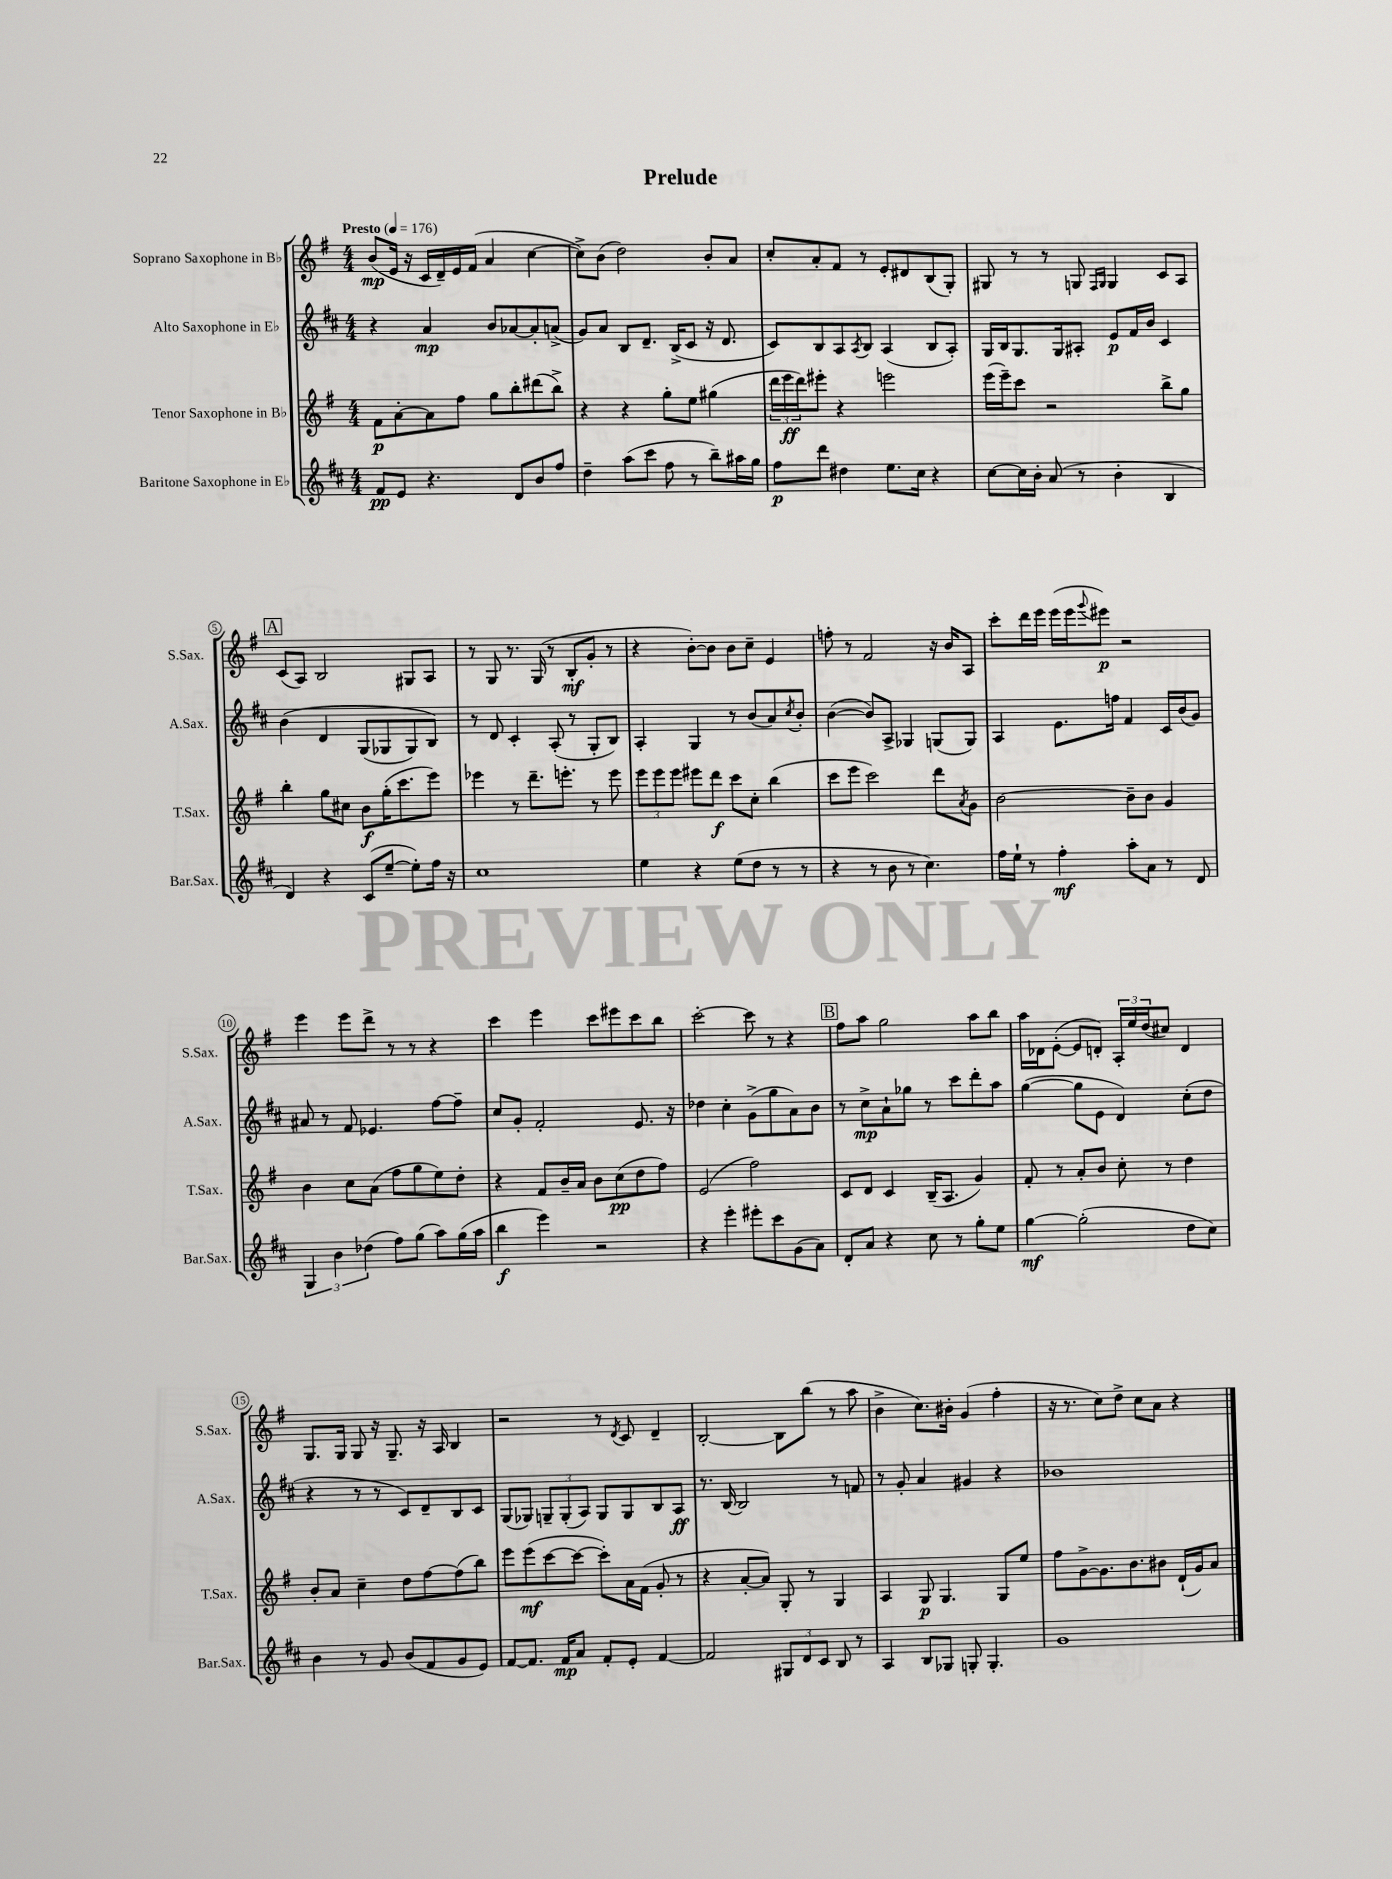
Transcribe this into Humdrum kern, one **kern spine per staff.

**kern	**dynam	**kern	**dynam	**kern	**dynam	**kern	**dynam
*part4	*part4	*part3	*part3	*part2	*part2	*part1	*part1
*staff4	*staff4	*staff3	*staff3	*staff2	*staff2	*staff1	*staff1
*I"Baritone Saxophone in E♭	*	*I"Tenor Saxophone in B♭	*	*I"Alto Saxophone in E♭	*	*I"Soprano Saxophone in B♭	*
*I'Bar.Sax.	*	*I'T.Sax.	*	*I'A.Sax.	*	*I'S.Sax.	*
*clefG2	*	*clefG2	*	*clefG2	*	*clefG2	*
*k[f#c#]	*	*k[f#]	*	*k[f#c#]	*	*k[f#]	*
*M4/4	*	*M4/4	*	*M4/4	*	*M4/4	*
*MM176	*	*MM176	*	*MM176	*	*MM176	*
=1	=1	=1	=1	=1	=1	=1	=1
!	!	!	!	!	!	!LO:TX:a:B:t=Presto	!
8f#/L	pp	8f#\L	p	4r	.	(8b/L	mp
8e/J	.	[8a'\	.	.	.	16e/Jk	.
.	.	.	.	.	.	16r	.
4.r	.	8a\]	.	4a/	mp	16c/LL	.
.	.	.	.	.	.	16d~/)	.
.	.	8ff#\J	.	.	.	16e/	.
.	.	.	.	.	.	(16f#/JJ	.
.	.	8gg\L	.	8b/L	.	4a/	.
8d/L	.	8bb'\	.	[8a-X/	.	.	.
8b/	.	(8ddd#X\	.	8a-'/]	.	[4cc\	.
8ff#/J	.	8bb^\J)	.	(8an^/J	.	.	.
=2	=2	=2	=2	=2	=2	=2	=2
4dd~\	.	4r	.	8g/L)	.	8cc^\L])	.
.	.	.	.	8a/J	.	(8b\J	.
(8aa\L	.	4r	.	8B/L	.	2dd\)	.
8ccc#\J	.	.	.	8.d~/J	.	.	.
8ff#\	.	8gg'\L	.	.	.	.	.
.	.	.	.	(16B^/KL	.	.	.
8r	.	8ee\J	.	8c#/J	.	.	.
8bb~\L)	.	(4gg#X\	.	16r	.	8b'/L	.
.	.	.	.	8.d/	.	.	.
16aa#X\L	.	.	.	.	.	8a/J	.
16gg\JJ	.	.	.	.	.	.	.
=3	=3	=3	=3	=3	=3	=3	=3
8ff#\L	p	24ddd\LL	.	8c#/L)	.	8cc'/L	.
.	.	24eee\	ff	.	.	.	.
.	.	24ddd\J)	.	.	.	.	.
8ddd\J	.	8eee#X'\J	.	8B/	.	8a'/	.
4dd#X\	.	4r	.	8A/	.	8f#/J	.
.	.	.	.	8qA/	.	.	.
.	.	.	.	8B/J	.	8r	.
8.ee\L	.	2eeen\	.	(4A/	.	8e'/L	.
.	.	.	.	.	.	8d#X/	.
16cc#\Jk	.	.	.	.	.	.	.
4r	.	.	.	8B/L	.	(8B/	.
.	.	.	.	8A'/J)	.	8G'/J)	.
=4	=4	=4	=4	=4	=4	=4	=4
[8cc#\L	.	(16eee\LL	.	16G/LL	.	8G#X/	.
.	.	16eee~\J)	.	16B/J	.	.	.
16cc#\L]	.	8ccc\J	.	8.G/	.	8r	.
16b'\JJ	.	.	.	.	.	.	.
(8a/	.	2r	.	.	.	8r	.
.	.	.	.	16G/k	.	.	.
8r	.	.	.	8A#X'/J	.	8Gn/	.
.	.	.	.	.	.	16qqF#/LL	.
.	.	.	.	.	.	16qqG/JJ	.
4b'\	.	.	.	8e/L	p	4G/	.
.	.	.	.	16f#/L	.	.	.
.	.	.	.	16b/JJ	.	.	.
4B/	.	8bb^\L	.	4c#/	.	8c/L	.
.	.	8gg\J	.	.	.	8A/J	.
!!LO:LB:g=z
!!LO:REH:place=s1:t=A
=5	=5	=5	=5	=5	=5	=5	=5
4d/)	.	4bb'\	.	(4b\	.	(8c/L	.
.	.	.	.	.	.	8A/J)	.
4r	.	8gg\L	.	4d/	.	2B/	.
.	.	8cc#X\J	.	.	.	.	.
(8c#/L	.	8b\L	f	(8G/L	.	.	.
[8ee~/J	.	(16gg'\K	.	8G-X/	.	.	.
.	.	8.ccc\	.	.	.	.	.
8ee'\L])	.	.	.	8G-/)	.	8G#X/L	.
16ff#\Jk	.	8eee\J)	.	8B/J)	.	8A/J	.
16r	.	.	.	.	.	.	.
=6	=6	=6	=6	=6	=6	=6	=6
1cc#	.	4eee-X\	.	8r	.	8r	.
.	.	.	.	8d/	.	8G/	.
.	.	8r	.	4c#'/	.	8.r	.
.	.	8.ddd~\L	.	.	.	.	.
.	.	.	.	.	.	(16G/	.
.	.	.	.	(8A'/	.	8r	.
.	.	8.eeen'\J	.	.	.	.	.
.	.	.	.	8r	.	8B'/L	mf
.	.	8r	.	8G'/L	.	8g'/J	.
.	.	8eee\	.	8B/J)	.	8r	.
=7	=7	=7	=7	=7	=7	=7	=7
4ee\	.	12eee\L	.	4A'/	.	4r	.
.	.	12eee\	.	.	.	.	.
.	.	12eee\J	.	.	.	.	.
4r	.	8eee#X\L	.	4G/	.	[8b'\L)	.
.	.	8ddd\J	f	.	.	8b\J]	.
(8ee\L	.	8ccc\L	.	8r	.	8b\L	.
8dd\J	.	8cc'\J	.	(8b/L	.	8cc~\J	.
8r	.	(4bb\	.	8a/)	.	4e/	.
.	.	.	.	8qcc#/	.	.	.
8r	.	.	.	8b'/J	.	.	.
=8	=8	=8	=8	=8	=8	=8	=8
4r	.	8ccc\L	.	([4b\	.	8ffn'\	.
.	.	8eee\J	.	.	.	8r	.
8r	.	2ccc\)	.	8b/L])	.	2f#/	.
8b\	.	.	.	8A^/J	.	.	.
8r	.	.	.	4G-X/	.	.	.
4.cc#\)	.	.	.	.	.	.	.
.	.	8ddd\L	.	(8Gn/L	.	16r	.
.	.	.	.	.	.	16b/KL	.
.	.	8qa/	.	.	.	.	.
.	.	8g\J	.	8G/J)	.	8A/J	.
=9	=9	=9	=9	=9	=9	=9	=9
16ff#\LL	.	[2b\	.	4A/	.	8ccc'\L	.
16ee`\JJ	.	.	.	.	.	.	.
8r	.	.	.	.	.	16ddd\L	.
.	.	.	.	.	.	16eee\JJ	.
4ff#'\	mf	.	.	8.e\L	.	(16eee\LL	.
.	.	.	.	.	.	16eee\J	.
.	.	.	.	.	.	8qqggg/	.
.	.	.	.	.	.	8eee#X\J)	p
.	.	.	.	16ffn\Jk	.	.	.
8aa'\L	.	8b~\L]	.	4f#/	.	2r	.
8a\J	.	8b\J	.	.	.	.	.
8r	.	4g/	.	16c#/LL	.	.	.
.	.	.	.	(16b/J	.	.	.
8d/	.	.	.	8g/J)	.	.	.
!!LO:LB:g=z
=10	=10	=10	=10	=10	=10	=10	=10
6G/	.	4b\	.	8a#X/	.	4eee\	.
.	.	.	.	8r	.	.	.
6b\	.	.	.	.	.	.	.
.	.	8cc\L	.	8f#/	.	8eee\L	.
(6dd-X\	.	.	.	.	.	.	.
.	.	(8a\J	.	4.e-X/	.	8ddd^\J	.
8ff#\L)	.	8ff#\L	.	.	.	8r	.
(8gg\J	.	8gg\	.	.	.	8r	.
8aa\L)	.	8ee\)	.	[8ff#\L	.	4r	.
(16gg\L	.	8dd'\J	.	8ff#~\J]	.	.	.
16aa\JJ	.	.	.	.	.	.	.
=11	=11	=11	=11	=11	=11	=11	=11
4bb\	f	4r	.	8cc#/L	.	4ccc\	.
.	.	.	.	8g'/J	.	.	.
4eee\)	.	8f#/L	.	2f#'/	.	4eee\	.
.	.	16b~/L	.	.	.	.	.
.	.	16a/JJ	.	.	.	.	.
2r	.	8b\L	.	.	.	8ccc\L	.
.	.	(8cc\	pp	.	.	8eee#X\	.
.	.	8dd\	.	8.e/	.	8ccc\	.
.	.	8ff#\J)	.	.	.	8bb\J	.
.	.	.	.	16r	.	.	.
=12	=12	=12	=12	=12	=12	=12	=12
4r	.	(2e/	.	4dd-X\	.	[2ccc'\	.
4eee'\	.	.	.	4cc#'\	.	.	.
8eee#X'\L	.	2ff#\)	.	(8g^\L	.	8ccc\]	.
8ccc#\	.	.	.	8gg\	.	8r	.
(8g\	.	.	.	8a\)	.	4r	.
8a\J)	.	.	.	8b\J	.	.	.
!!LO:REH:place=s1:t=B
=13	=13	=13	=13	=13	=13	=13	=13
8d'/L	.	8c/L	.	8r	.	8ff#\L	.
8a/J	.	8d/J	.	8cc#^\L	mp	8aa\J	.
4r	.	4c/	.	8a`\	.	2gg\	.
.	.	.	.	8gg-X\J	.	.	.
8cc#\	.	(16B~/KL	.	8r	.	.	.
.	.	8.A/J	.	.	.	.	.
8r	.	.	.	8ccc#\L	.	.	.
8gg'\L	.	4g/)	.	8ddd'\	.	8aa\L	.
8ee\J	.	.	.	8aa\J	.	8bb\J	.
=14	=14	=14	=14	=14	=14	=14	=14
[4gg\	mf	8f#'/	.	([4gg\	.	16aa\LL	.
.	.	.	.	.	.	16d-X\J	.
.	.	8r	.	.	.	([8e'\J	.
(2gg'\]	.	8a'/L	.	8gg\L]	.	8e/L]	.
.	.	8b/J	.	8e\J	.	8dn'/J)	.
.	.	8cc'\	.	4d/)	.	24A'/LL	.
.	.	.	.	.	.	24ee/	.
.	.	.	.	.	.	(24dd/J	.
.	.	8r	.	.	.	8cc#X/J)	.
8dd\L	.	4dd\	.	(8cc#'\L	.	4d/	.
8cc#\J)	.	.	.	8dd\J	.	.	.
!!LO:LB:g=z
=15	=15	=15	=15	=15	=15	=15	=15
4b\	.	8b'/L	.	4r	.	8.G/L	.
.	.	8a/J	.	.	.	.	.
.	.	.	.	.	.	16G/Jk	.
8r	.	4cc~\	.	8r	.	8G/	.
8g/	.	.	.	8r	.	16r	.
.	.	.	.	.	.	8.G~/	.
(8b/L	.	8dd\L	.	8c#/L)	.	.	.
8f#/	.	[8ff#\	.	8d~/	.	16r	.
.	.	.	.	.	.	16A/	.
8g/	.	(8ff#\]	.	8B/	.	4B/	.
8e/J)	.	8bb\J)	.	8c#/J	.	.	.
=16	=16	=16	=16	=16	=16	=16	=16
[8f#/L	.	8eee\L	.	(8G/L	.	2r	.
8.f#/J]	.	(8eee\	mf	8G-X/J)	.	.	.
.	.	[8ccc\	.	12Gn~/L	.	.	.
16f#/KL	mp	.	.	.	.	.	.
.	.	.	.	(12G'/	.	.	.
8a/J	.	8ccc\J_	.	.	.	.	.
.	.	.	.	12A/J)	.	.	.
8f#'/L	.	8ccc'\L])	.	8G/L	.	8r	.
.	.	.	.	.	.	8qd/	.
8e'/J	.	16a\L	.	8G/	.	8c/	.
.	.	(16f#\JJ	.	.	.	.	.
[4f#/	.	8g'/	.	8B/	.	4d~/	.
.	.	8r	.	8A/J	ff	.	.
=17	=17	=17	=17	=17	=17	=17	=17
2f#/]	.	4r	.	8.r	.	[2B'/	.
.	.	.	.	[16B/	.	.	.
.	.	[8a'/L	.	2B/]	.	.	.
.	.	8a/J])	.	.	.	.	.
12G#X/L	.	8G'/	.	.	.	8B\L]	.
12d/	.	.	.	.	.	.	.
.	.	8r	.	.	.	(8bb\J	.
12c#/J	.	.	.	.	.	.	.
8B/	.	4G/	.	8r	.	8r	.
8r	.	.	.	8fn/	.	8aa\	.
=18	=18	=18	=18	=18	=18	=18	=18
4A/	.	4A/	.	8r	.	4b^\	.
.	.	.	.	8g'/	.	.	.
8B/L	.	8G/	p	4a/	.	8.cc\L)	.
8G-X/J	.	4.G/	.	.	.	.	.
.	.	.	.	.	.	16b#X'\Jk	.
8Gn'/	.	.	.	4g#X/	.	(4g/	.
4.G'/	.	.	.	.	.	.	.
.	.	8G/L	.	4r	.	4ff#'\	.
.	.	8ee/J	.	.	.	.	.
=19	=19	=19	=19	=19	=19	=19	=19
1g	.	8ff#\L	.	1b-X	.	16r	.
.	.	.	.	.	.	8.r	.
.	.	[8g^\	.	.	.	.	.
.	.	8.g\]	.	.	.	8cc\L)	.
.	.	.	.	.	.	8dd^\J	.
.	.	8.b\	.	.	.	.	.
.	.	.	.	.	.	8cc\L	.
.	.	8b#X\J	.	.	.	8a\J	.
.	.	(16d`/LL	.	.	.	4r	.
.	.	16g/J)	.	.	.	.	.
.	.	8a/J	.	.	.	.	.
==	==	==	==	==	==	==	==
*-	*-	*-	*-	*-	*-	*-	*-
